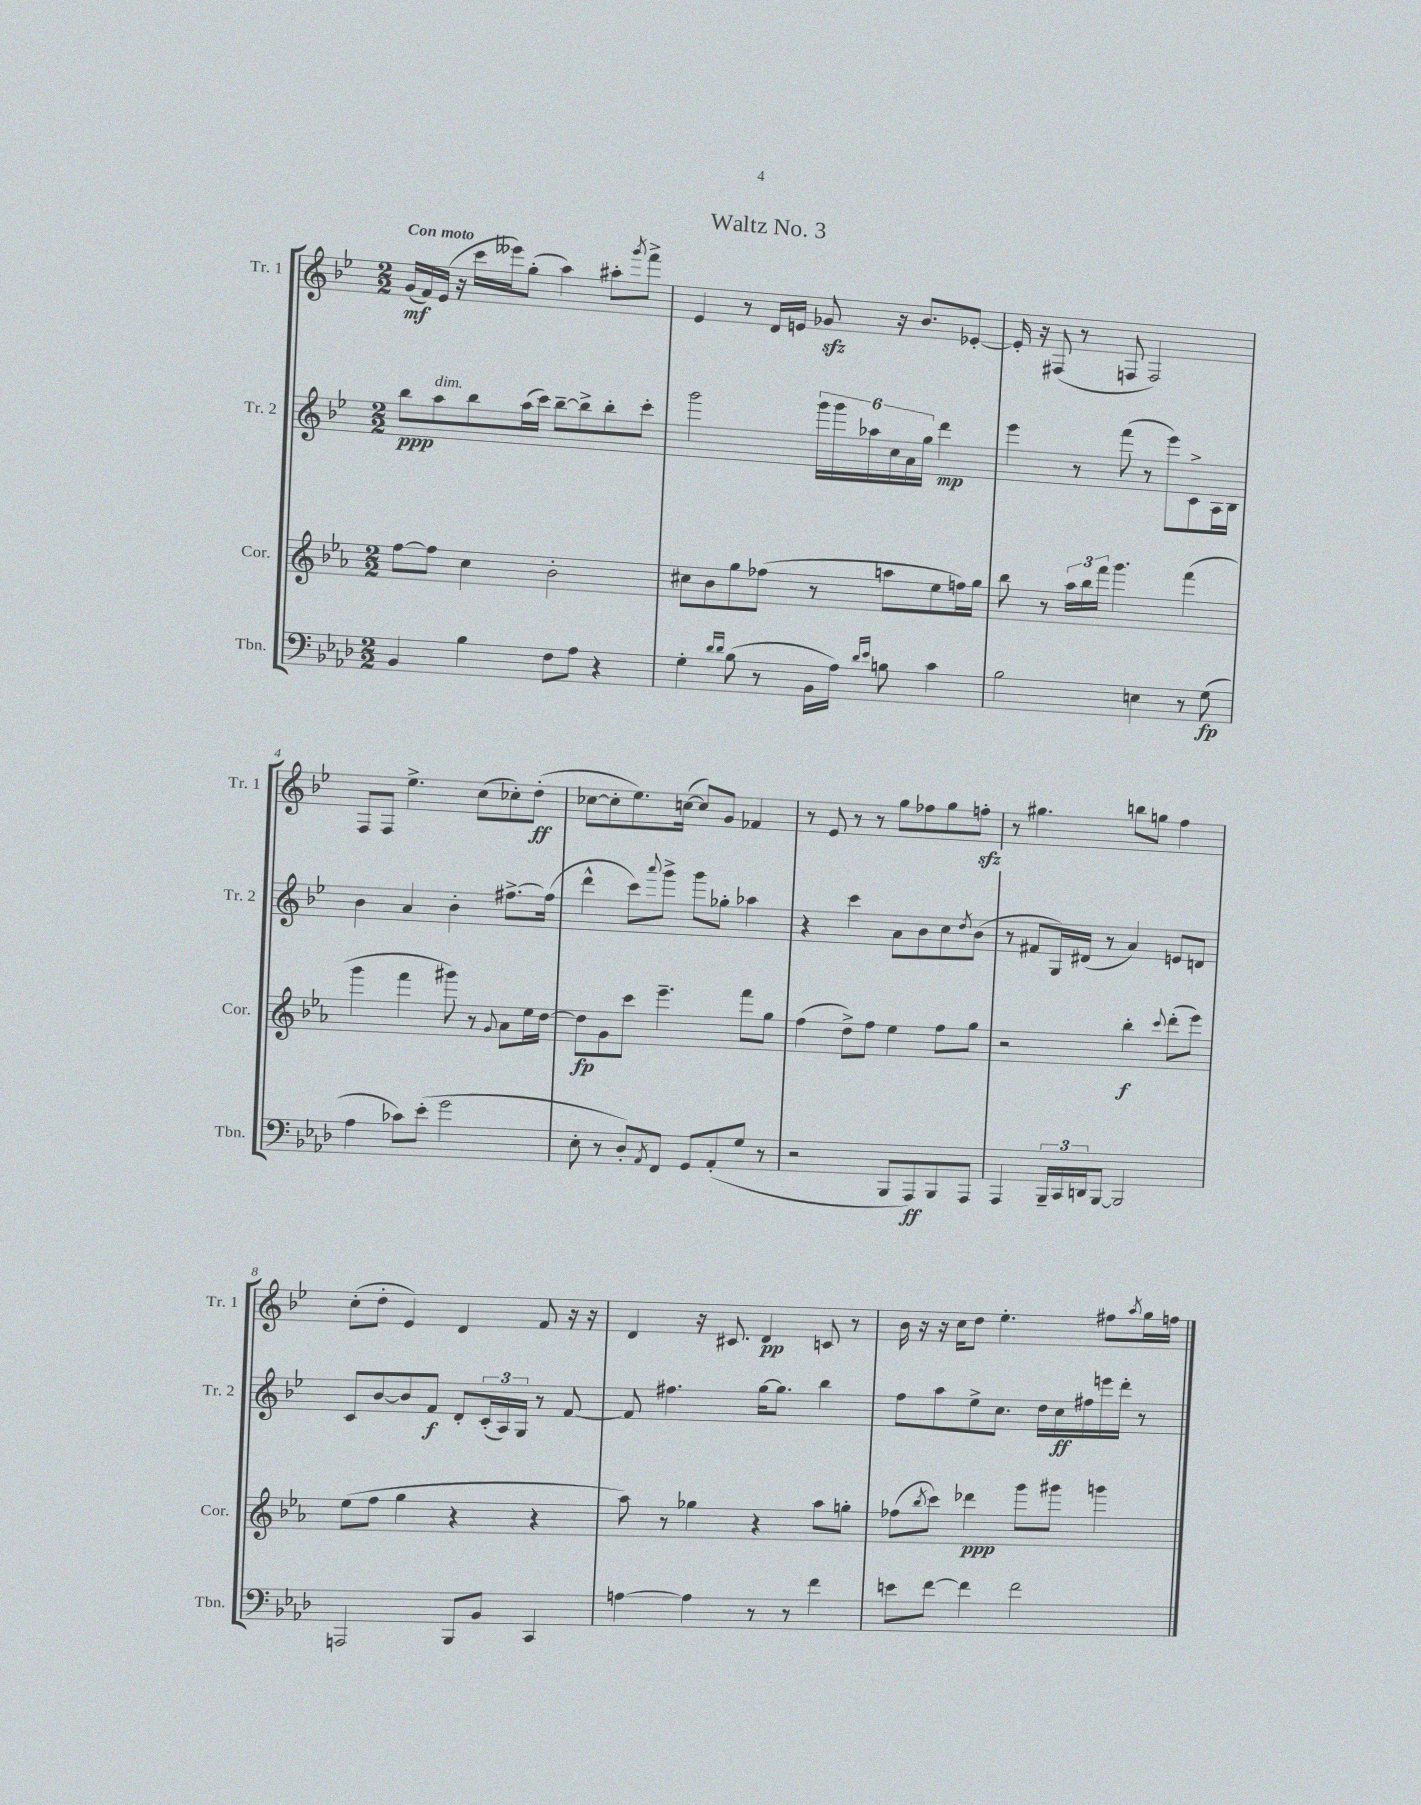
\header { title = "Waltz No. 3" }
<<
\new StaffGroup <<
\new Staff = "s0" \with { instrumentName = "Tr. 1" shortInstrumentName = "Tr. 1" } {
    \clef treble \key bes \major \numericTimeSignature \time 2/2 \tempo "Con moto"
    g'16\mf( f'16) ees'16( r16 c'''16 eeses'''16) g''8-.( a''4) ais''8-. \acciaccatura { g'''8 } f'''8-> |
    ees'4 r8 d'16 e'16 ges'8\sfz r16 bes'8. ees'8~-. |
    ees'16-. r16 fis8( r8 f8 f2) |
    f8 f8 ees''4.-> c''8( ces''8-.) d''8-.\ff( |
    ces''8~ ces''8-. ees''8.) c''16~( c''8) g'8 fes'4 |
    r8 ees'8 r8 r8 g''8 fes''8 g''8 f''8-.\sfz |
    r8 gis''4. b''8 g''8 f''4 |
    c''8-.( d''8-. ees'4) d'4 f'8 r16 r16 |
    d'4 r16 cis'8. d'4\pp c'8 r8 |
    bes'16 r16 r16 c''16 d''8 ees''4.-. fis''8 \acciaccatura { a''8 } g''16 f''16 \bar "|." |
}
\new Staff = "s1" \with { instrumentName = "Tr. 2" shortInstrumentName = "Tr. 2" } {
    \clef treble \key bes \major \numericTimeSignature \time 2/2
    bes''8\ppp a''8^\markup { \italic "dim." } bes''8 a''16( c'''16) bes''8~-- bes''8-> bes''8-. c'''8-. |
    g'''2 \tuplet 6/4 { g'''16 g'''16 aes''16 c''16 a'16 g''16 } d'''4\mp |
    ees'''4 r8 f'''8( r8 ees'''8) c'8-> a16 bes16 |
    bes'4 a'4 bes'4-. fis''8.~-> fis''16( |
    d'''4-^ c'''8) \appoggiatura { a'''8 } g'''8-> g'''8 ges''8-. aes''4 |
    r4 c'''4 a'8 bes'8 c''8 \acciaccatura { d''8 } bes'8( |
    r8 fis'8 g16) dis'16( r8 a'4) e'8 d'8 |
    c'8 bes'8~ bes'8 f'8\f d'8-. \tuplet 3/2 { c'16-.( a16) g16 } r8 f'8~ |
    f'8 fis''4. g''16~ g''8. bes''4 |
    f''8 a''8 ees''8-> c''8. d''16 c''16\ff fis''16 e'''16 d'''16-. r8 \bar "|." |
}
\new Staff = "s2" \with { instrumentName = "Cor." shortInstrumentName = "Cor." } {
    \clef treble \key ees \major \numericTimeSignature \time 2/2
    f''8~ f''8 c''4 bes'2-. |
    cis''8 bes'8 g''8 fes''8( r8 a''8 ees''8 f''16) g''16 |
    bes''8 r8 \tuplet 3/2 { aes''16 bes''16 f'''16 } g'''4. f'''4( |
    g'''4 f'''4 gis'''8) r8 \appoggiatura { g'8 } aes'8 ees''16 d''16~ |
    d''8\fp g'8 c'''8 ees'''4.-- f'''8 g''8 |
    f''4( d''8->) f''8 ees''4 f''8 g''8 |
    r2 bes''4-.\f \appoggiatura { c'''8 } d'''8-.( ees'''8) |
    ees''8( f''8 g''4 r4 r4 |
    aes''8) r8 ges''4 r4 aes''8 g''8-. |
    fes''8( \acciaccatura { bes''8 } c'''8) des'''4\ppp g'''8 gis'''8 g'''4 \bar "|." |
}
\new Staff = "s3" \with { instrumentName = "Tbn." shortInstrumentName = "Tbn." } {
    \clef bass \key aes \major \numericTimeSignature \time 2/2
    bes,4 bes4 f8 aes8 r4 |
    g4-. \grace { des'16 des'16 } bes8( r8 bes,16 aes16) \grace { des'16 ees'16 } b8 c'4 |
    bes2 e4 r8 g8\fp( |
    aes4 ces'8) ees'8-.( g'2 |
    ees8-. r8 des8-.) \acciaccatura { aes,8 } f,8 g,8 aes,8-.( g8 r8 |
    r2 bes,,8 aes,,8\ff) bes,,8 aes,,8 |
    aes,,4 \tuplet 3/2 { bes,,16-- c,16 d,16 } bes,,8~ bes,,2 |
    a,,2 bes,,8 bes,8 c,4 |
    a4~ a4 r8 r8 f'4 |
    e'8 f'8~ f'4 f'2 \bar "|." |
}
>>
>>
